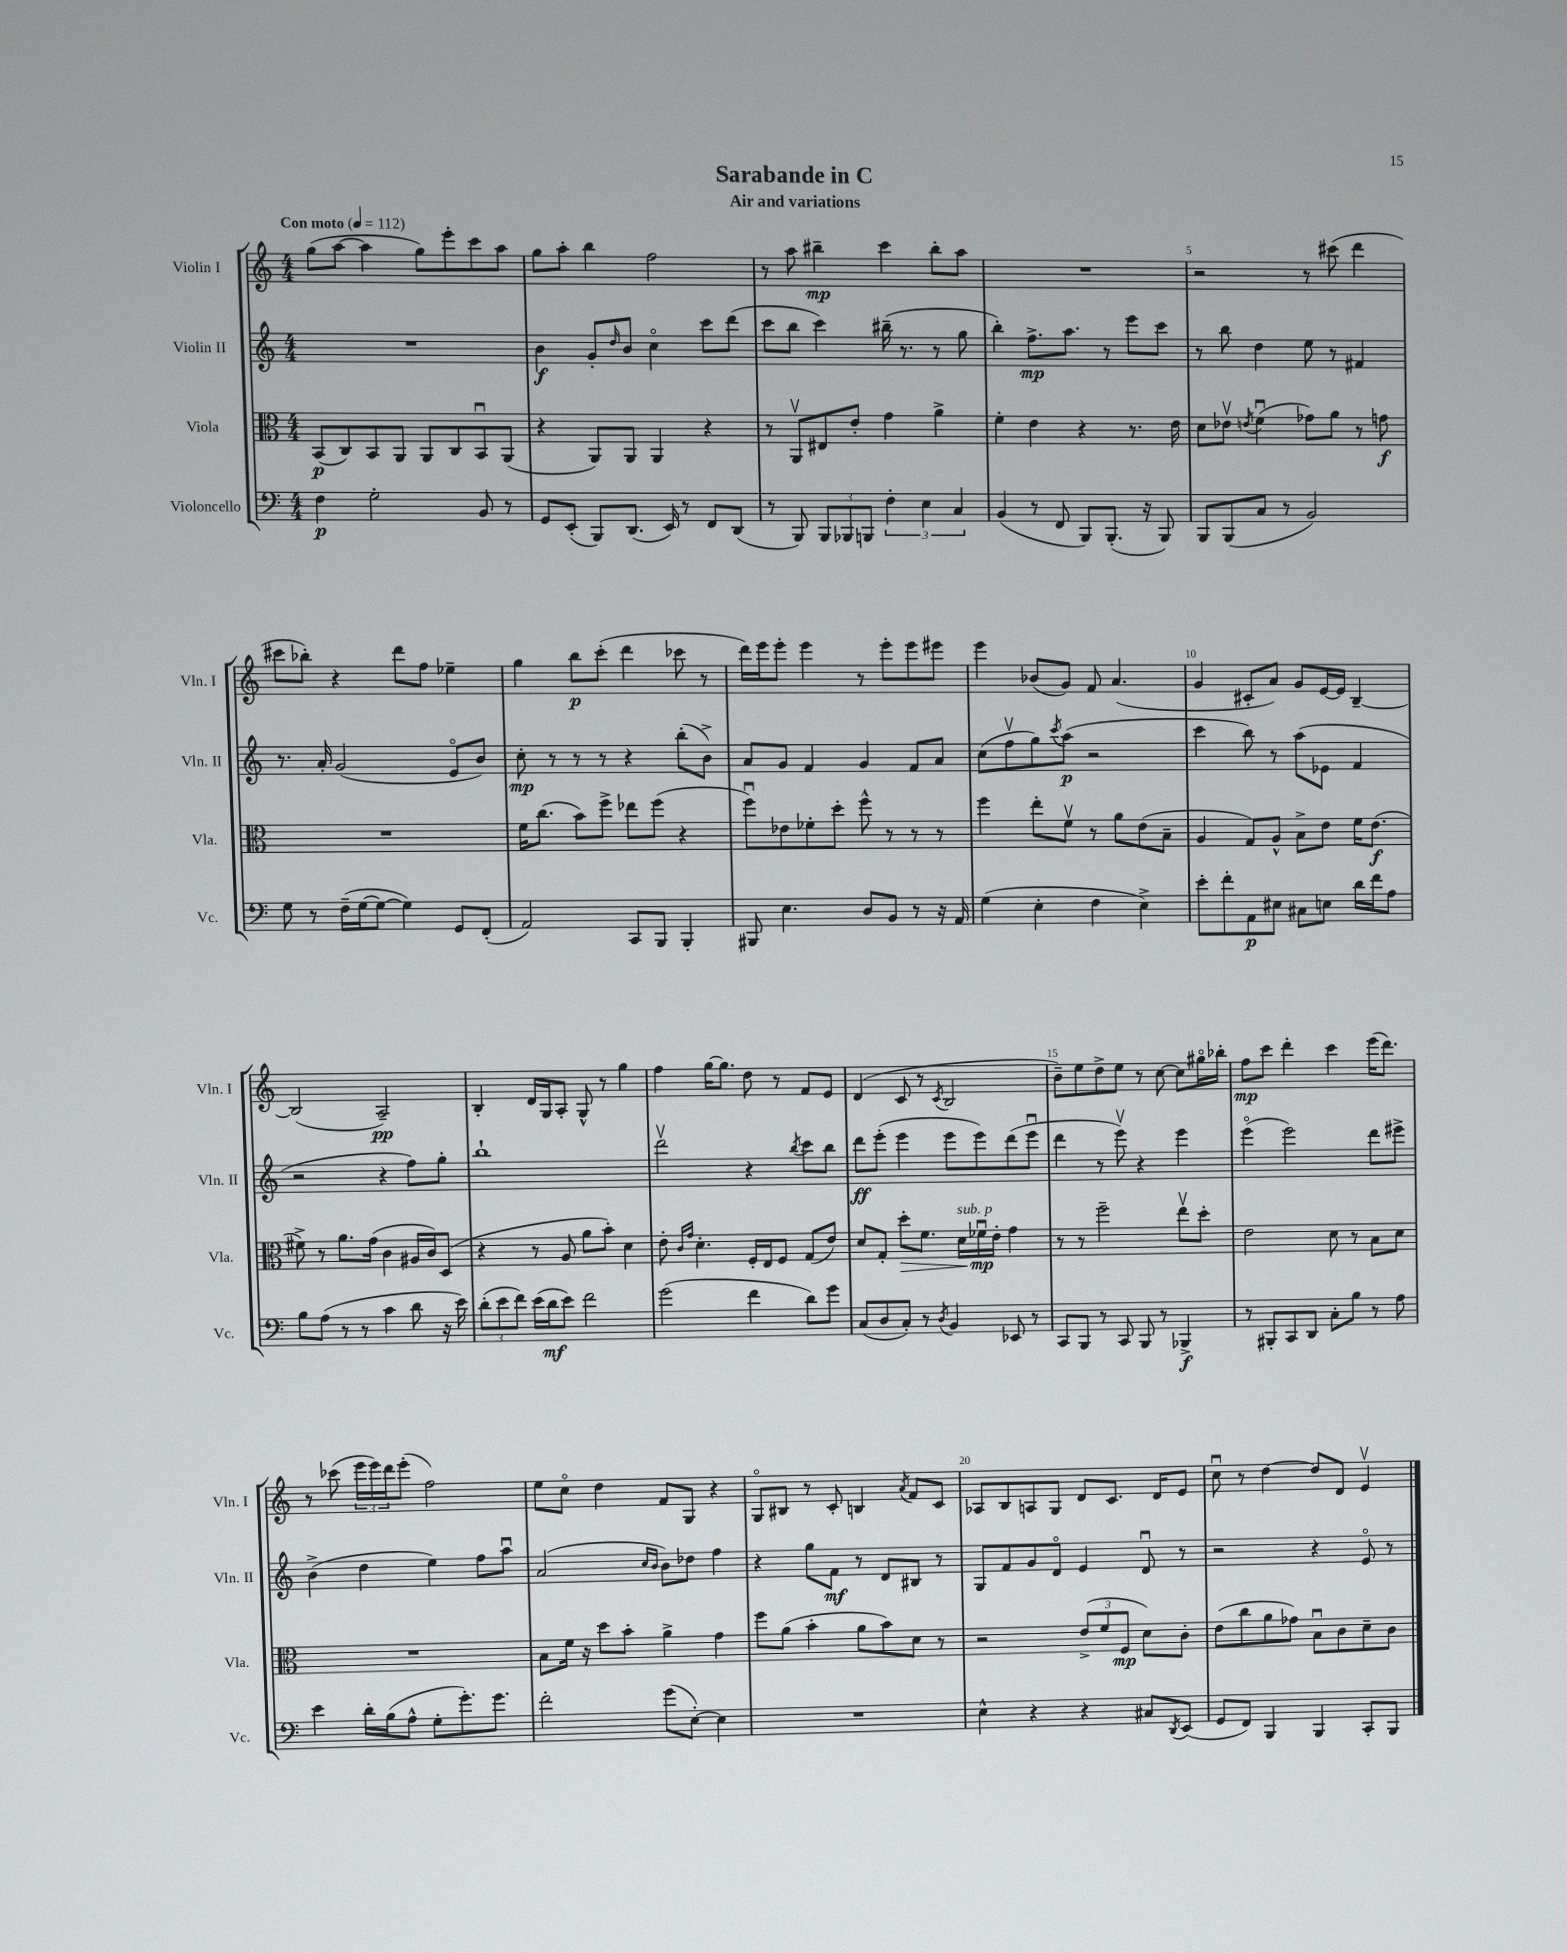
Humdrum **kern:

**kern	**kern	**kern	**kern
*staff4	*staff3	*staff2	*staff1
*clefF4	*clefC3	*clefG2	*clefG2
*k[]	*k[]	*k[]	*k[]
*M4/4	*M4/4	*M4/4	*M4/4
*MM112	*MM112	*MM112	*MM112
4F	(8BB	1r	(8gg
.	8C)	.	[8aa
2G'	8BB	.	4aa]
.	8AA	.	.
.	8AA	.	8gg)
.	8C	.	8eee'
8BB	8BBu	.	8ccc
8r	(8AA	.	8aa
=	=	=	=
8GG	4r	4b	8gg
(8EE'	.	.	8aa'
8BBB)	8AA)	8g'	4bb
.	.	16qqdd	.
(8.DD	8AA	8b	.
.	4AA	4cco	2ff
16EE)	.	.	.
8r	.	.	.
8FF	4r	8ccc	.
(8DD	.	(8ddd	.
=	=	=	=
8r	8r	8ccc	8r
8BBB)	8AAv	8bb	8aa
12BBB	8E#	4ccc)	4bb#~
12BBB-	.	.	.
.	8e'	.	.
12BBB	.	.	.
6F'	4g	(16bb#~	4ccc
.	.	8.r	.
6E	.	.	.
.	4a^	8r	8bb#'
6C	.	.	.
.	.	8gg	8aa
=	=	=	=
(4BB	4f'	4bb')	1r
8r	4e	8.ff^	.
8FF	.	.	.
.	.	8.aa	.
8BBB)	4r	.	.
(8.BBB'	.	8r	.
.	8.r	8eee	.
16r	.	.	.
8BBB)	.	8ccc	.
.	16e	.	.
=	=	=	=
8BBB	8d	8r	2r
(8BBB	8e-v	8bb	.
.	8qe	.	.
8C	(4fu	4dd	.
8r	.	.	.
2BB)	8g-)	8ee	8r
.	8a	8r	(8ccc#
.	8r	4f#	4ddd
.	8g	.	.
=	=	=	=
8G	1r	8.r	8ccc#
8r	.	.	8bb-')
.	.	16a'	.
(16F~	.	(2g	4r
[16G	.	.	.
8G_	.	.	.
4G])	.	.	8ddd
.	.	.	8ff
8GG	.	8eo	4ee-~
(8FF'	.	8b)	.
=	=	=	=
2AA)	16f	8cc'	4gg
.	(8.cc	.	.
.	.	8r	.
.	8b)	8r	8bb
.	8ff^	8r	(8ccc'
8CC	8ee-	4r	4ddd
8BBB	(8ff	.	.
4BBB'	4r	(8bb'	8ccc-
.	.	8b^)	8r
=	=	=	=
8BBB#	8ffu)	8a	16ddd)
.	.	.	16eee
4.E	8e-	8g	8eee'
.	8f-'	4f	4eee
.	8dd'	.	.
8D	8ff^^	4g	8r
8BB	8r	.	8eee'
8r	8r	8f	8eee
16r	8r	8a	8eee#
16AA	.	.	.
=	=	=	=
(4G	4ff	(8cc	4eee
.	.	8ffv	.
4E'	8ee'	8gg)	(8b-
.	.	8qccc	.
.	8fv	(8aa	8g)
4F	8r	2r	8f
.	8a	.	(4.a
4E^)	(8e	.	.
.	8B~	.	.
=	=	=	=
8e'	4A	4ccc	4g
8f'	.	.	.
8AA	8G)	8bb)	8c#'
8E#	8A^^	8r	8a)
8C#	8B^	(8aa	8g
8E	8e	8e-	[16e
.	.	.	16e]
16d	16f	4f	[4B~
16f	(8.e	.	.
8A	.	.	.
=	=	=	=
8B	8f#^)	2r	(2B]
(8A	8r	.	.
8r	8.a	.	.
8r	.	.	.
.	(16g	.	.
4c	4c	4r	2A~)
8d	16A#	8ff)	.
.	16c)	.	.
16r	(8D	8gg'	.
16e)	.	.	.
=	=	=	=
(12d'	4r	1bb`	4B'
12e	.	.	.
12f)	.	.	.
(16e	8r	.	16d
16d	.	.	16G
8e)	8A	.	8A'
2f	8a	.	8G^^
.	8b')	.	8r
.	4d	.	4gg
=	=	=	=
(2g	8e'	2dddv	4ff
.	16qqc	.	.
.	16qqg	.	.
.	4.d'	.	.
.	.	.	[16gg
.	.	.	8.gg]
4f	16F'	4r	8dd
.	16E	.	.
.	8F	.	8r
.	.	8qbb	.
8d)	(8G	8ccc	8f
8g	8e)	8bb	8e
=	=	=	=
(8C	8d	8ddd	(4d
8D	8G'	(8eee'	.
8C')	8dd'	4eee	8c
8r	8.f	.	8r
8qD	.	.	8qc
4BB	.	8eee	2B
.	16d	.	.
.	16f-u	8eee)	.
.	16e'	.	.
8EE-	4g	(8ddd	.
8r	.	8eeeu	.
=	=	=	=
8CC	8r	4ddd	8b~)
8BBB	8r	.	8ee
8r	2ff~	8r	8dd^
8CC	.	8eeev)	8ee
8BBB	.	4r	8r
8r	.	.	[8cc
4BBB-^	8eev	4eee	8cc]
.	8dd'	.	16gg#o
.	.	.	16bb-'
=	=	=	=
8r	2e	(4eeeo	8ff
8BBB#'	.	.	8ccc
8CC	.	2eee)	4ddd'
8DD	.	.	.
8C'	8d	.	4ccc
8B	8r	.	.
8r	8B	8ddd	(16eee
.	.	.	8.ddd)
8A	8d	8eee#^	.
=	=	=	=
4e	1r	(4b^	8r
.	.	.	(8ccc-
16d'	.	4dd	24eee
.	.	.	24eee)
(16B	.	.	.
.	.	.	24ddd
8A^^	.	.	(8eee'
8G'	.	4ee)	2ff)
8.g')	.	.	.
.	.	8ff	.
8.g	.	.	.
.	.	8aau	.
=	=	=	=
2f'	8B	(2a	8ee
.	16f	.	8cco
.	16r	.	.
.	8dd	.	4dd
.	8b'	.	.
.	.	16qqcc	.
.	.	16qqb	.
(8g	4a^	8b)	8f
[8E')	.	8dd-	8G
4E]	4g	4ff	4r
=	=	=	=
1r	8ff	4r	8Go
.	(8a	.	8B#
.	4b'	8gg	8r
.	.	8f	8c'
.	8a	8r	4B
.	8b)	8d	.
.	.	.	8qa
.	8d	8B#	8f
.	8r	8r	8c
=	=	=	=
4E^^	2r	8G	8A-
.	.	8f	8B
4r	.	8g	8A
.	.	8do	8G
4r	(12e^	4e	8d
.	12f	.	.
.	.	.	8.c
.	12F	.	.
8C#	8d)	8du	.
.	.	.	16d
8qDD	.	.	.
(8EE	8c'	8r	8e
=	=	=	=
8GG	(8e	2r	8ccu
8FF)	8cc	.	8r
4BBB	8a	.	[4dd
.	8g-)	.	.
4BBB	8Bu	4r	8dd]
.	8c	.	8d
8CC'	8d~	8eo	4ev
8BBB	8c	8r	.
==	==	==	==
*-	*-	*-	*-
